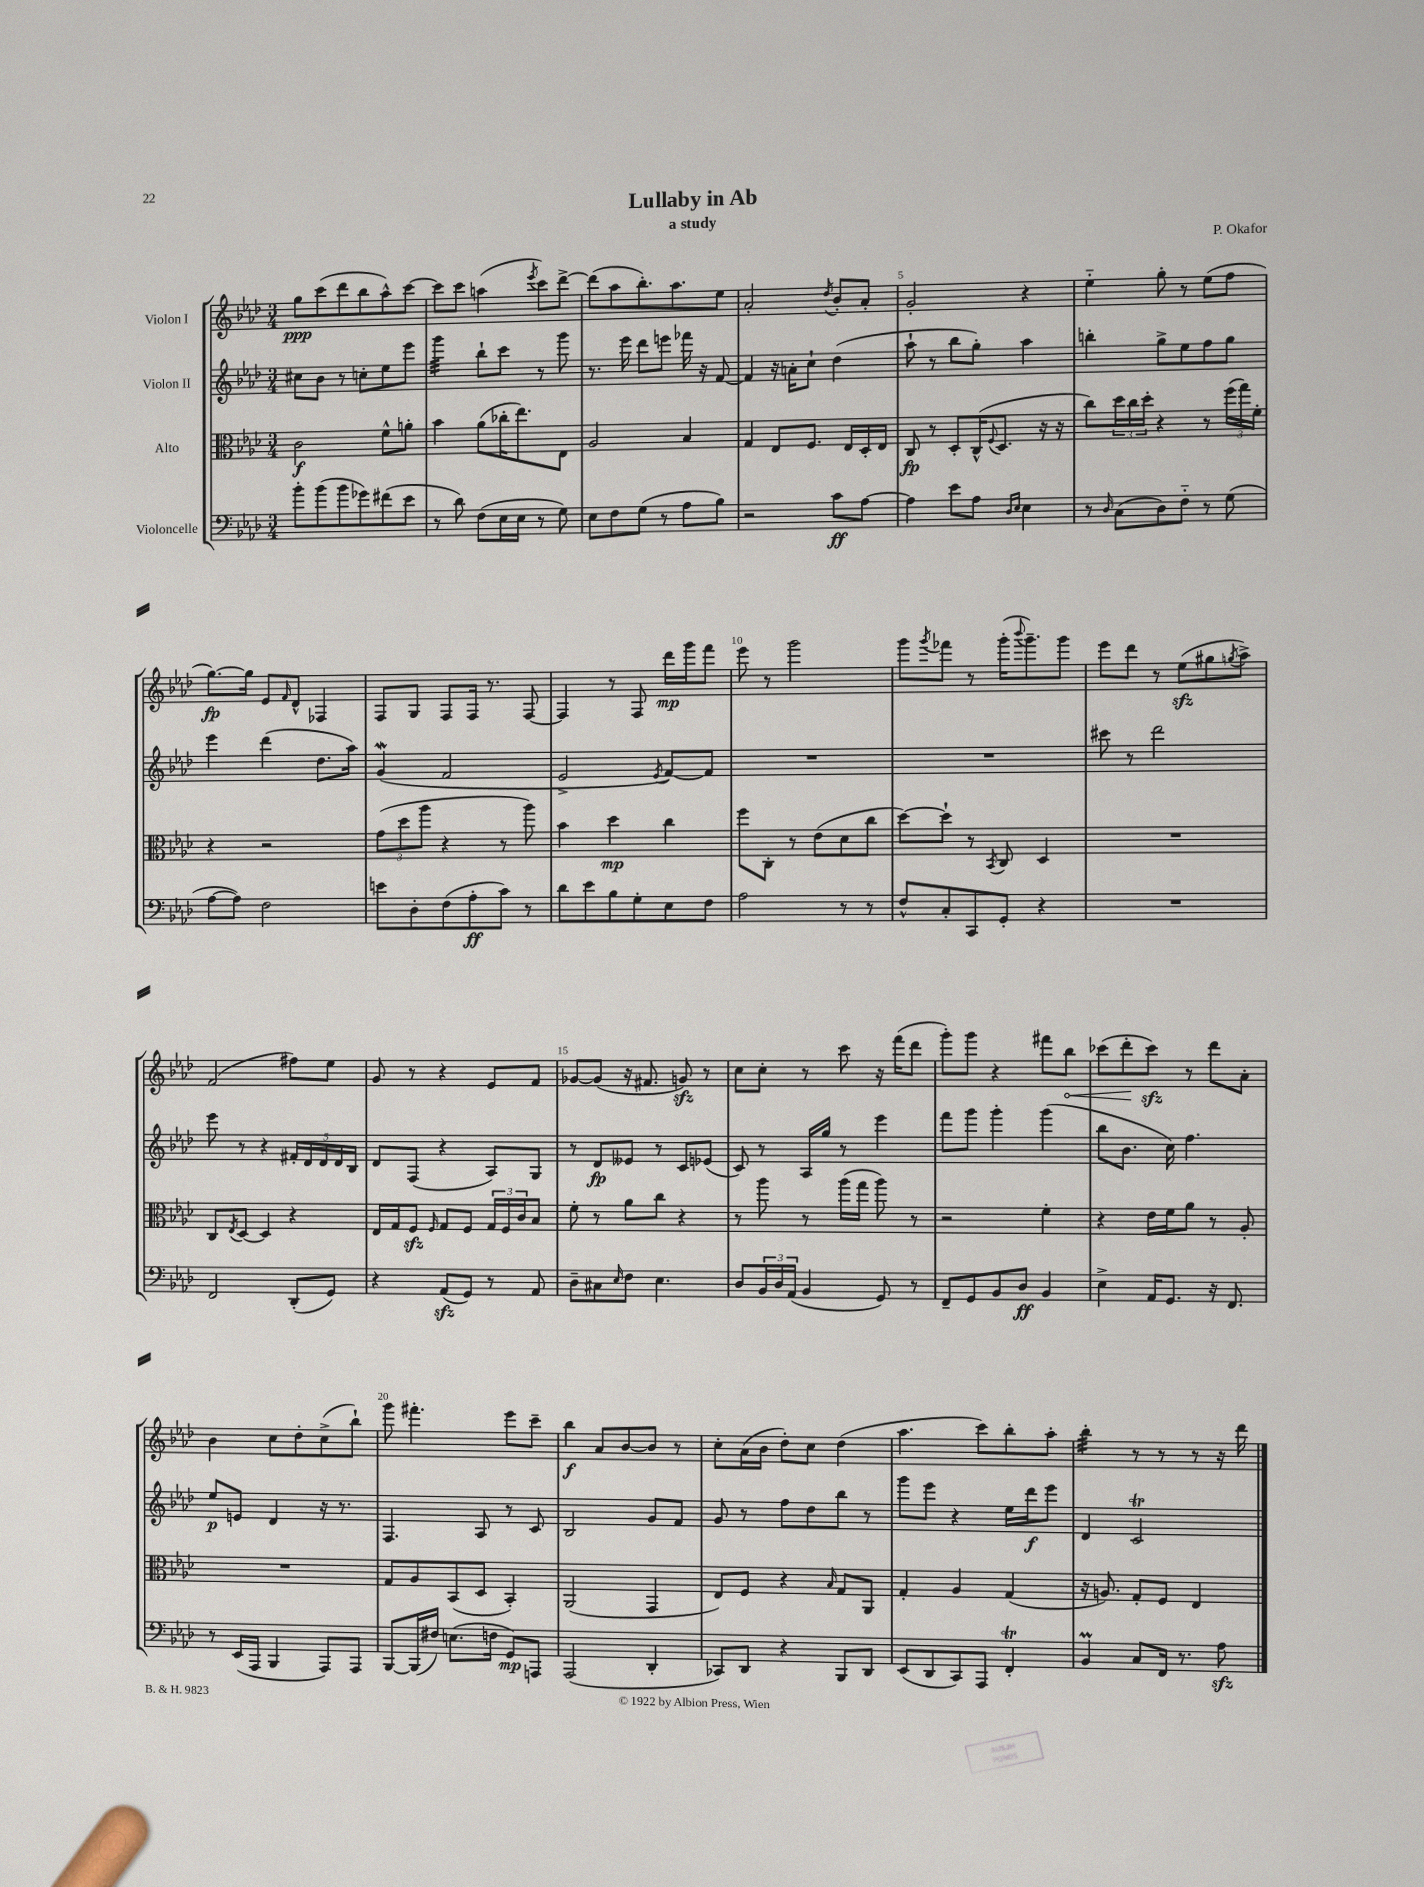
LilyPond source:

\header { title = "Lullaby in Ab" composer = "P. Okafor" subtitle = "a study" }
<<
\new StaffGroup <<
\new Staff = "s0" \with { instrumentName = "Violon I" } {
    \clef treble \key aes \major \numericTimeSignature \time 3/4
    g''8\ppp c'''8( des'''8 bes''8 aes''8-^) c'''8~ |
    c'''8 c'''8 a''4( \acciaccatura { ees'''8 } c'''8) des'''8~-> |
    des'''8( aes''8 bes''8.-.) aes''8. ees''8 |
    aes'2-. \acciaccatura { des''8 } bes'8-. aes'8-. |
    g'2-. r4 |
    ees''4-_ g''8-. r8 ees''8( f''8 |
    g''8.~\fp) g''16 ees'8 \grace { f'16 } des'8-^ fes4 |
    f8 g8 f8 f16 r8. f8~ |
    f4 r8 f8 des'''16\mp g'''16 f'''8 |
    ees'''8 r8 g'''2 |
    g'''8 \acciaccatura { g'''8 } fes'''8 r8 g'''16-.( \appoggiatura { bes'''8 } g'''8.--) g'''8 |
    ees'''8 des'''8 r8 ees''8\sfz( gis''8 \acciaccatura { g''8 } aes''8->) |
    f'2( fis''8) ees''8 |
    g'8 r8 r4 ees'8 f'8 |
    ges'8~ ges'8( r16 fis'8. g'8\sfz) r8 |
    c''8 c''8-. r8 c'''8 r16 f'''16( des'''8 |
    g'''8-.) g'''8 r4 fis'''8 \once \override Hairpin.circled-tip = ##t bes''8\< |
    ces'''8( des'''8-.\! ces'''8\sfz) r8 des'''8 aes'8-. |
    bes'4 c''8 des''8-. c''8->( bes''8-!) |
    g'''8 fis'''4.-. ees'''8 c'''8-- |
    bes''4\f aes'8 bes'8~ bes'8 r8 |
    c''8-. aes'16( bes'16 des''8-.) c''8 des''4( |
    aes''4. c'''8) bes''8-. aes''8-. |
    bes''4:32-. r8 r8 r8 r16 des'''16 \bar "|." |
}
\new Staff = "s1" \with { instrumentName = "Violon II" } {
    \clef treble \key aes \major \numericTimeSignature \time 3/4
    cis''8 bes'8 r8 c''8-. ees''8 ees'''8 |
    g'''4:32 bes''8-! c'''8 r8 g'''8 |
    r8. ees'''16 des'''8 e'''8 fes'''16 r16 f'8~ |
    f'4 r16 a'16-. c''8-! des''4( |
    aes''8-! r8 bes''8 g''8-.) aes''4 |
    b''4-. g''8-> ees''8 f''8 g''8 |
    ees'''4 des'''4( des''8. aes''16) |
    g'4\mordent( f'2 |
    ees'2-> \acciaccatura { ees'8 } f'8~) f'8 |
    R2. |
    R2. |
    cis'''8 r8 des'''2 |
    ees'''8 r8 r4 \tuplet 5/4 { fis'16-. des'16 des'16 des'16 bes16 } |
    des'8 f8( r4 aes8) g8 |
    r8 des'8\fp eeses'8 r8 c'8 ees'8( |
    c'8) r8 aes16 g''16 r8 ees'''4 |
    f'''8 g'''8 g'''4-. g'''4( |
    bes''8 bes'8. c''16) f''4. |
    ees''8\p e'8 des'4 r16 r8. |
    f4. aes8 r8 c'8 |
    bes2 g'8 f'8 |
    g'8 r8 f''8 des''8 bes''8 r8 |
    g'''8 ees'''8 r4 ees''16 des'''16\f ees'''8 |
    des'4 c'2\trill \bar "|." |
}
\new Staff = "s2" \with { instrumentName = "Alto" } {
    \clef alto \key aes \major \numericTimeSignature \time 3/4
    c'2\f f'8-^ a'8-. |
    bes'4 aes'8( ces''16-. ees''8.) ees8 |
    aes2 bes4 |
    g4 ees8 f8. ees16 des16-. ees16 |
    c8\fp r8 des8-. c16-^( \appoggiatura { f8 } des8. r16 r16 |
    c''8) \tuplet 3/2 { des''16 c''16 des''16-. } r4 r8 \tuplet 3/2 { f''16( g''16) f'16-. } |
    r4 r2 |
    \tuplet 3/2 { g'8( des''8 aes''8 } r4 r8 aes''8) |
    bes'4 des''4\mp c''4 |
    f''8 c8-. r8 ees'8( des'8 c''8 |
    des''8~) des''8-! r8 \acciaccatura { bes,8 } c8 des4 |
    R2. |
    c8 \acciaccatura { ees8 } des8~ des4 r4 |
    ees16 g16 f8\sfz \grace { f16 } g8 f8 \tuplet 3/2 { g16 f16 c'16 } bes8 |
    f'8-. r8 aes'8 c''8 r4 |
    r8 aes''8 r8 aes''16( g''16 aes''8) r8 |
    r2 f'4-. |
    r4 ees'16 f'16 aes'8 r8 aes8-. |
    R2. |
    g8 aes8 bes,8( des8 bes,4-.) |
    aes,2( g,4 |
    ees8) f8 r4 \grace { bes16 } g8 aes,8 |
    g4-. aes4 g4( |
    r16 a8.) g8-. f8 ees4 \bar "|." |
}
\new Staff = "s3" \with { instrumentName = "Violoncelle" } {
    \clef bass \key aes \major \numericTimeSignature \time 3/4
    bes'8-. bes'8( bes'8 ges'8) fis'8( ees'8 |
    r8 des'8) f8( ees16 ees16 r8 g8) |
    ees8 f8 g8( r8 aes8 bes8) |
    r2 c'8\ff aes8~ |
    aes4 ees'8 aes8 \grace { des16 ees16 } ees4 |
    r8 \grace { des16 } c8( des8) f8-_ r8 g8( |
    aes8~ aes8) f2 |
    e'8 des8-. f8( aes8-.\ff c'8) r8 |
    des'8 ees'8 bes8 g8-. ees8 f8 |
    aes2 r8 r8 |
    f8-^ c8-. c,8 g,8-. r4 |
    R2. |
    f,2 des,8-.( g,8) |
    r4 aes,8\sfz( g,8) r8 aes,8 |
    des8-- cis8 \grace { ees16 } f8 ees4. |
    des8 \tuplet 3/2 { bes,16 des16 aes,16( } bes,4 g,8) r8 |
    f,8-- g,8 bes,8 des8\ff bes,4 |
    ees4-> aes,16 g,8. r16 f,8. |
    r8 ees,16( aes,,16 bes,,4 aes,,8) aes,,8 |
    bes,,8~ bes,,16( fis16) e8.( f16 g,8\mp) a,,8 |
    aes,,2( des,4-. |
    ces,8) des,8 r4 bes,,8 des,8 |
    ees,8( des,8 c,8) aes,,8 f,4-.\trill |
    bes,4\prall c8 f,16 r8. aes8\sfz \bar "|." |
}
>>
>>
\layout { \context { \Score \override BarNumber.break-visibility = ##(#f #t #t) barNumberVisibility = #(every-nth-bar-number-visible 5) } }
